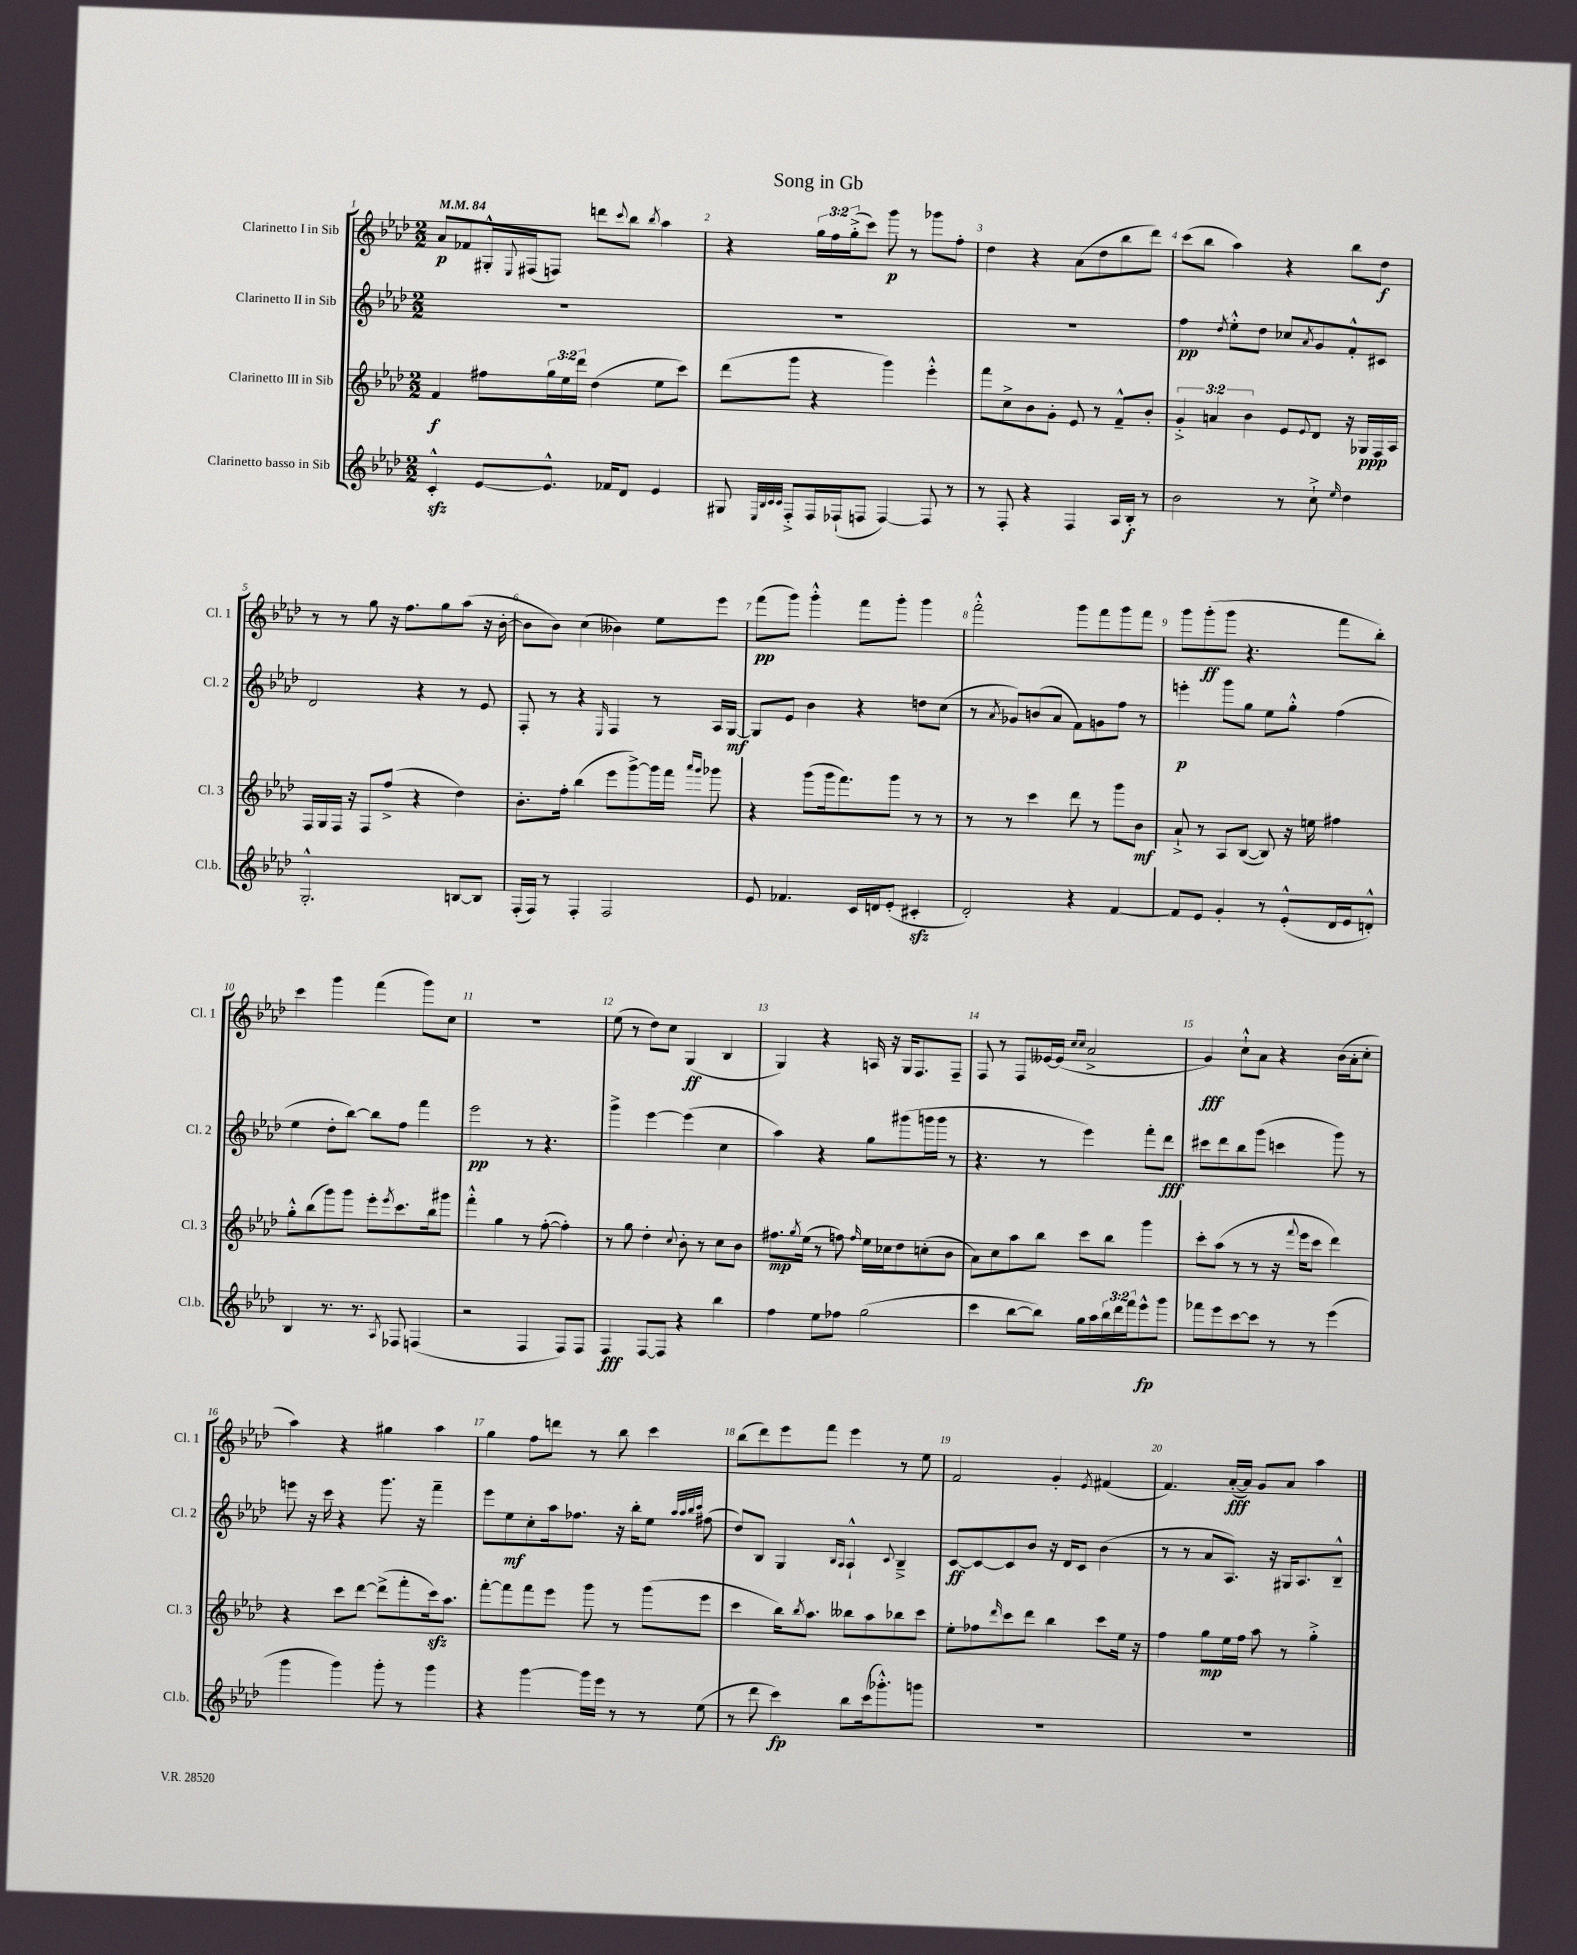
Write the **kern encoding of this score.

**kern	**dynam	**kern	**dynam	**kern	**dynam	**kern	**dynam
*part4	*part4	*part3	*part3	*part2	*part2	*part1	*part1
*staff4	*staff4	*staff3	*staff3	*staff2	*staff2	*staff1	*staff1
*I"Clarinetto basso in Sib	*	*I"Clarinetto III in Sib	*	*I"Clarinetto II in Sib	*	*I"Clarinetto I in Sib	*
*I'Cl.b.	*	*I'Cl. 3	*	*I'Cl. 2	*	*I'Cl. 1	*
*clefG2	*	*clefG2	*	*clefG2	*	*clefG2	*
*k[b-e-a-d-]	*	*k[b-e-a-d-]	*	*k[b-e-a-d-]	*	*k[b-e-a-d-]	*
*M2/2	*	*M2/2	*	*M2/2	*	*M2/2	*
*MM84	*	*MM84	*	*MM84	*	*MM84	*
=1	=1	=1	=1	=1	=1	=1	=1
4czz'^^/	.	4f/	f	1r	.	8a-/L	p
.	.	.	.	.	.	8f-X/	.
[8e-/L	.	8ff#X\L	.	.	.	16G#X'^^/L	.
.	.	.	.	.	.	8qqE-/	.
.	.	.	.	.	.	(16F#X/J	.
8.e-^^/J]	.	24gg\L	.	.	.	8Fn/J)	.
.	.	24ee-\	.	.	.	.	.
.	.	24ddd-\JJ	.	.	.	.	.
.	.	(4dd-\	.	.	.	8dddn\L	.
16f-X/KL	.	.	.	.	.	.	.
.	.	.	.	.	.	8qqccc/	.
8d-/J	.	.	.	.	.	8bb-\J	.
.	.	.	.	.	.	8qbb-/	.
4e-/	.	8ee-\L	.	.	.	4aa-\	.
.	.	8ccc\J)	.	.	.	.	.
=2	=2	=2	=2	=2	=2	=2	=2
8G#X/	.	(8ddd-\L	.	1r	.	4r	.
32qqE-/LLL	.	.	.	.	.	.	.
32qqB-/	.	.	.	.	.	.	.
32qqc/	.	.	.	.	.	.	.
32qqc/JJJ	.	.	.	.	.	.	.
8F'^/L	.	8ggg\J	.	.	.	.	.
16F/L	.	4r	.	.	.	24gg\LL	.
.	.	.	.	.	.	24ff\	.
(16F-X`/J	.	.	.	.	.	.	.
.	.	.	.	.	.	(24gg'^\J	.
8Fn/J	.	.	.	.	.	8ccc\J)	.
[4F/)	.	4ggg\)	.	.	.	8ggg\	p
.	.	.	.	.	.	8r	.
8F/]	.	4eee-'^^\	.	.	.	8ggg-X\L	.
8r	.	.	.	.	.	8ff'\J	.
=3	=3	=3	=3	=3	=3	=3	=3
8r	.	8fff\L	.	1r	.	4dd-\	.
8F'/	.	8cc^\	.	.	.	.	.
4r	.	8b-\	.	.	.	4r	.
.	.	8g'\J	.	.	.	.	.
4F/	.	8e-/	.	.	.	(8a-\L	.
.	.	8r	.	.	.	8dd-\	.
16A-/LL	.	8f~^^/L	.	.	.	8bb-\	.
16B-'/JJ	f	.	.	.	.	.	.
8r	.	8b-'/J	.	.	.	8ddd-\J)	.
=4	=4	=4	=4	=4	=4	=4	=4
2b-\	.	6g'^/	.	4ff\	pp	(8ccc\L	.
.	.	.	.	.	.	8bb-\J	.
.	.	6an/	.	.	.	.	.
.	.	.	.	8qdd-/	.	.	.
.	.	.	.	8ee-'^^\L	.	4aa-\)	.
.	.	6b-\	.	.	.	.	.
.	.	.	.	8dd-\J	.	.	.
8r	.	8e-/L	.	8cc-X/L	.	4r	.
.	.	8qqe-/	.	8qa-/	.	.	.
8cc`^\	.	8d-/J	.	8g/	.	.	.
16qqee-/	.	.	.	.	.	.	.
4dd-\	.	16r	.	8f'^^/	.	8bb-\L	.
.	.	16G-X/LL	ppp	.	.	.	.
.	.	16F/	.	8c#X/J	.	8dd-\J	f
.	.	16A-/JJ	.	.	.	.	.
!!LO:LB:g=z
=5	=5	=5	=5	=5	=5	=5	=5
2.G'^^/	.	16F/LL	.	2d-/	.	8r	.
.	.	16G/	.	.	.	.	.
.	.	16F/JJ	.	.	.	8r	.
.	.	16r	.	.	.	.	.
.	.	8F/L	.	.	.	8gg\	.
.	.	(8ff^/J	.	.	.	16r	.
.	.	.	.	.	.	8.ff\L	.
.	.	4r	.	4r	.	.	.
.	.	.	.	.	.	8gg\	.
[8Bn/L	.	4dd-\)	.	8r	.	(8aa-\J	.
8B/J]	.	.	.	8e-/	.	16r	.
.	.	.	.	.	.	[16b-'\	.
=6	=6	=6	=6	=6	=6	=6	=6
(16F'/LL	.	8.b-'\L	.	8F'/	.	8b-\L]	.
16F/JJ)	.	.	.	.	.	.	.
8r	.	.	.	8r	.	8b-\J)	.
.	.	16ff'\Jk	.	.	.	.	.
4F'/	.	(4bb-\	.	4r	.	(4cc\	.
.	.	.	.	16qqE-/	.	.	.
2F/	.	8eee-\L	.	4F/	.	4b--X\)	.
.	.	[8ggg^\)	.	.	.	.	.
.	.	16ggg\L]	.	8r	.	8ee-\L	.
.	.	16fff\JJ	.	.	.	.	.
.	.	16qqaaa-/LL	.	.	.	.	.
.	.	16qqggg/JJ	.	.	.	.	.
.	.	8ggg-X\	.	16A-/LL	.	8eee-\J	.
.	.	.	.	[16G/JJ	mf	.	.
=7	=7	=7	=7	=7	=7	=7	=7
8e-/	.	4r	.	8G/L]	.	(8fff\L	pp
4.f-X/	.	.	.	8e-/J	.	8ggg\J)	.
.	.	(8ggg\L	.	4b-\	.	4ggg'^^\	.
.	.	16ggg\k	.	.	.	.	.
.	.	8.fff\)	.	.	.	.	.
16c/LL	.	.	.	4r	.	8fff\L	.
16dn/J	.	.	.	.	.	.	.
(8e-'/J	.	8ggg\J	.	.	.	8ggg'\J	.
4c#Xzz'/	.	8r	.	8ddn\L	.	4ggg\	.
.	.	8r	.	(8cc\J	.	.	.
=8	=8	=8	=8	=8	=8	=8	=8
2d-'/)	.	8r	.	8r	.	2fff'^^\	.
.	.	.	.	8qa-/	.	.	.
.	.	8r	.	8g-X/L)	.	.	.
.	.	4ccc\	.	(8bn/	.	.	.
.	.	.	.	8a-/J	.	.	.
4r	.	8ddd-\	.	8f\L)	.	8ggg\L	.
.	.	8r	.	8gn\	.	8fff\	.
[4f/	.	8ggg\L	.	8ff\J	.	8ggg\	.
.	.	8b-\J	mf	8r	.	8fff\J	.
=9	=9	=9	=9	=9	=9	=9	=9
8f/L]	.	8a-`^/	.	4eeen'\	p	8ggg\L	.
8e-/J	.	8r	.	.	.	(8ggg'\	ff
4g'/	.	8A-/L	.	8ggg\L	.	8ggg\J	.
.	.	([8B-/J	.	8gg\J	.	4.r	.
8r	.	8B-/])	.	8ee-\L	.	.	.
(8e-'^^/L	.	16r	.	8gg'^^\J	.	.	.
.	.	16een\	.	.	.	.	.
16d-/L	.	4ff#X\	.	(4ff\	.	8fff\L	.
16e-/J	.	.	.	.	.	.	.
8dn'^^/J)	.	.	.	.	.	8bb-'\J)	.
!!LO:LB:g=z
=10	=10	=10	=10	=10	=10	=10	=10
4B-/	.	8gg'^^\L	.	4ee-\	.	4ccc\	.
.	.	(8bb-\	.	.	.	.	.
8.r	.	8ggg\)	.	8dd-'\L	.	4ggg\	.
.	.	8ggg\J	.	[8bb-\J)	.	.	.
8.r	.	.	.	.	.	.	.
.	.	8eee-'\L	.	8bb-\L]	.	(4fff\	.
8qA-/	.	8qeee-/	.	.	.	.	.
8F-X/	.	8.ccc\	.	8ff\J	.	.	.
(4Fn/	.	.	.	4fff\	.	8ggg\L)	.
.	.	16bb-\k	.	.	.	.	.
.	.	8ggg#X\J	.	.	.	8cc\J	.
=11	=11	=11	=11	=11	=11	=11	=11
2r	.	4fff'^^\	.	2eee-\	pp	1r	.
.	.	4gg\	.	.	.	.	.
4F/	.	8r	.	8r	.	.	.
.	.	([8ff'\	.	4.r	.	.	.
8F/L)	.	4ff'\])	.	.	.	.	.
8F/J	.	.	.	.	.	.	.
=12	=12	=12	=12	=12	=12	=12	=12
4F/	fff	8r	.	4ggg^\	.	(8ee-\	.
.	.	8gg\	.	.	.	8r	.
[8F/L	.	4dd-'\	.	[4eee-\	.	8dd-\L)	.
8F/J]	.	.	.	.	.	8cc\J	.
.	.	8qqcc/	.	.	.	.	.
4r	.	8b-'\	.	(4eee-\]	.	(4G/	ff
.	.	8r	.	.	.	.	.
4bb-\	.	8cc\L	.	4cc\	.	4B-/	.
.	.	8b-\J	.	.	.	.	.
=13	=13	=13	=13	=13	=13	=13	=13
4ff\	.	8.ff#X\L	mp	4aa-\)	.	4G/)	.
.	.	8qgg/	.	.	.	.	.
.	.	(16ee-\Jk	.	.	.	.	.
8ee-\L	.	8r	.	4r	.	4r	.
8ff-X\J	.	8ffn\)	.	.	.	.	.
.	.	16qqff/	.	.	.	.	.
(2gg\	.	16ee-\LL	.	8gg\L	.	16An/	.
.	.	16cc-X\J	.	.	.	16r	.
.	.	8dd-\	.	(8ggg#X\	.	16G/KL	.
.	.	.	.	.	.	8.F/	.
.	.	(8ccn'\	.	16gggn\L	.	.	.
.	.	.	.	16ggg\JJ	.	.	.
.	.	8b-\J	.	8r	.	8F~/J	.
=14	=14	=14	=14	=14	=14	=14	=14
4ccc\	.	8a-\L)	.	4.r	.	8F/	.
.	.	8cc\	.	.	.	8r	.
[8bb-\L	.	8aa-\	.	.	.	8F/L	.
8bb-\J])	.	8bb-\J	.	8r	.	[16e--X/L	.
.	.	.	.	.	.	(16e--/JJ]	.
.	.	.	.	.	.	16qqcc/LL	.
.	.	.	.	.	.	16qqcc/JJ	.
16gg\LL	.	8ccc\L	.	4eee-\)	.	2a-^/	.
16aa-\	.	.	.	.	.	.	.
24bb-\	.	8bb-\J	.	.	.	.	.
24ddd-\	.	.	.	.	.	.	.
24fff\J	.	.	.	.	.	.	.
8eee-^^\	fp	4ggg\	.	8fff'\L	.	.	.
8ggg\J	.	.	.	8ddd-\J	fff	.	.
=15	=15	=15	=15	=15	=15	=15	=15
8fff-X\L	.	8ccc'\L	.	8ccc#X\L	.	4g/)	fff
8eee-\	.	(8aa-\J	.	8ddd-\	.	.	.
[8ccc\	.	8r	.	8bb-\	.	8cc`^^\L	.
8ccc\J]	.	8r	.	(8ggg\J	.	8a-\J	.
8r	.	16r	.	4cccn\	.	4r	.
.	.	8qqfff/	.	.	.	.	.
.	.	16eee-\KL	.	.	.	.	.
8r	.	8ccc\J	.	.	.	.	.
(4eee-\	.	4ddd-\)	.	8ggg\)	.	(16b-\LL	.
.	.	.	.	.	.	16a-'\J	.
.	.	.	.	8r	.	8cc'\J	.
!!LO:LB:g=z
=16	=16	=16	=16	=16	=16	=16	=16
4ggg\	.	4r	.	8eeen\	.	4aa-\)	.
.	.	.	.	16r	.	.	.
.	.	.	.	16ccc\	.	.	.
4ggg\)	.	8ccc\L	.	4r	.	4r	.
.	.	[8ddd-\J	.	.	.	.	.
8ggg'\	.	(8ddd-^\L]	.	8.ggg\	.	4gg#X\	.
8r	.	8fff'\	.	.	.	.	.
.	.	.	.	16r	.	.	.
4ggg\	.	16ccczz\k)	.	4fff~\	.	4aa-\	.
.	.	8.aa-\J	.	.	.	.	.
=17	=17	=17	=17	=17	=17	=17	=17
4r	.	[8fff'\L	.	8eee-\L	.	4gg\	.
.	.	8fff\]	.	8ee-\	mf	.	.
[4ggg\	.	8fff\	.	8cc'\	.	8ff\L	.
.	.	8eee-\J	.	16aa-\k	.	8dddn\J	.
.	.	.	.	8.ff-X\J	.	.	.
16ggg\LL]	.	8ggg\	.	.	.	8r	.
16eee-\JJ	.	.	.	.	.	.	.
8r	.	8r	.	16r	.	8bb-\	.
.	.	.	.	16bb-'\KL	.	.	.
8r	.	(8ggg\L	.	8ee-\J	.	4ccc\	.
.	.	.	.	32qqaa-/LLL	.	.	.
.	.	.	.	32qqaa-/	.	.	.
.	.	.	.	32qqbb-/	.	.	.
.	.	.	.	32qqccc/JJJ	.	.	.
(8ee-\	.	8eee-\J	.	(8ff#X\	.	.	.
=18	=18	=18	=18	=18	=18	=18	=18
8r	.	4ccc\	.	8dd-/L)	.	(8bb-\L	.
8ddd-\	.	.	.	8B-/J	.	8ddd-\)	.
4ccc\)	fp	16bb-\KL)	.	4G/	.	8eee-\	.
.	.	8qbb-/	.	.	.	.	.
.	.	8.aa-\J	.	.	.	.	.
.	.	.	.	.	.	8fff\J	.
.	.	.	.	16qqB-/LL	.	.	.
.	.	.	.	16qqA-/JJ	.	.	.
8bb-\L	.	8bb--X\L	.	4A-`^^/	.	4eee-\	.
(16ccc\k	.	8aa-\	.	.	.	.	.
8.ggg-X'^^\)	.	.	.	.	.	.	.
.	.	.	.	8qqc/	.	.	.
.	.	8bb-X\	.	4B-~^/	.	8r	.
8gggn\J	.	8ccc\J	.	.	.	8ee-\	.
=19	=19	=19	=19	=19	=19	=19	=19
1r	.	8ee-'\L	.	[8c/L	ff	2f/	.
.	.	8ff-X\	.	8c/_	.	.	.
.	.	16qqddd-/	.	.	.	.	.
.	.	8ccc\	.	8c/]	.	.	.
.	.	8ddd-\J	.	8b-/J	.	.	.
.	.	4bb-\	.	16r	.	4g'/	.
.	.	.	.	16d-/KL	.	.	.
.	.	.	.	8c/J	.	.	.
.	.	.	.	.	.	8qe-/	.
.	.	8ccc\L	.	(4b-\	.	(4f#X/	.
.	.	16ee-\Jk	.	.	.	.	.
.	.	16r	.	.	.	.	.
=20	=20	=20	=20	=20	=20	=20	=20
1r	.	4ff\	.	8r	.	4.f/)	.
.	.	.	.	8r	.	.	.
.	.	8gg\L	mp	8a-/L	.	.	.
.	.	16ee-\L	.	8.A-/J)	.	([16a-'/LL	fff
.	.	16ff\JJ	.	.	.	16a-/JJ])	.
.	.	8aa-\	.	.	.	8g/L	.
.	.	.	.	16r	.	.	.
.	.	8r	.	16G#X/KL	.	8a-/J	.
.	.	.	.	8.A-/	.	.	.
.	.	4gg'^\	.	.	.	4aa-\	.
.	.	.	.	8B-~^^/J	.	.	.
==	==	==	==	==	==	==	==
*-	*-	*-	*-	*-	*-	*-	*-
